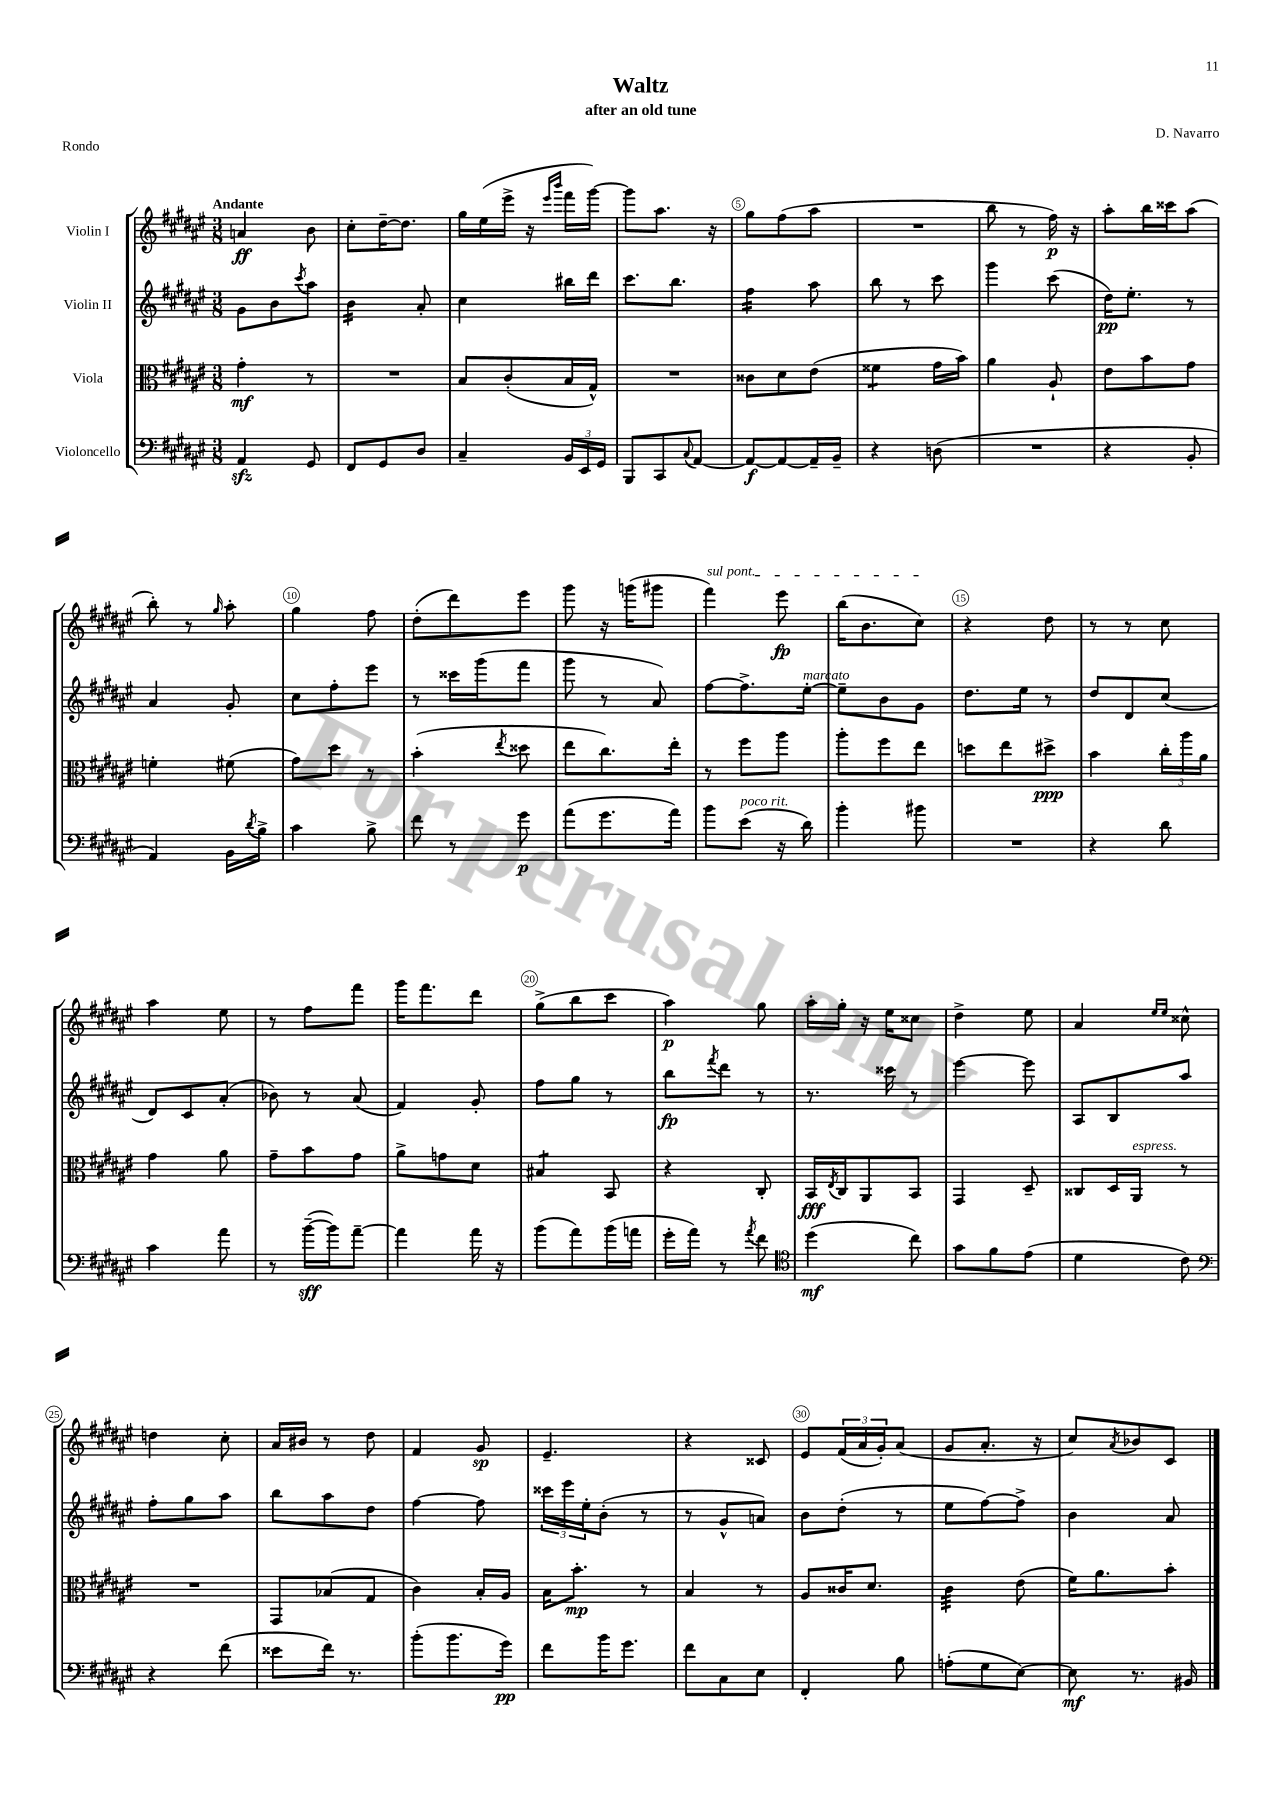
\header { title = "Waltz" composer = "D. Navarro" subtitle = "after an old tune" piece = "Rondo" }
<<
\new StaffGroup <<
\new Staff = "s0" \with { instrumentName = "Violin I" } {
    \clef treble \key fis \major \numericTimeSignature \time 3/8 \tempo "Andante"
    a'4\ff b'8 |
    cis''8-. dis''16~-- dis''8. |
    gis''16 eis''16( eis'''16-> r16 \grace { eis'''16 b'''16 } fis'''16 gis'''16~) |
    gis'''8 ais''8. r16 |
    gis''8 fis''8( ais''8 |
    R4. |
    b''8 r8 fis''16\p) r16 |
    ais''8-. b''16 cisis'''16 ais''8( |
    b''8-.) r8 \grace { gis''16 } ais''8-. |
    gis''4 fis''8 |
    dis''8-.( dis'''8) eis'''8 |
    gis'''8 r16 g'''16( gis'''8 |
    \once \override TextSpanner.bound-details.left.text = \markup { \italic "sul pont." } fis'''4\startTextSpan) eis'''8\fp |
    b''16( b'8. cis''8\stopTextSpan) |
    r4 dis''8 |
    r8 r8 cis''8 |
    ais''4 eis''8 |
    r8 fis''8 fis'''8 |
    gis'''16 fis'''8. dis'''8 |
    gis''8->( b''8 cis'''8 |
    ais''4\p) gis''8 |
    ais''16-. gis''16-. r16 eis''16 cisis''8 |
    dis''4-> eis''8 |
    ais'4 \grace { eis''16 eis''16 } cisis''8-^ |
    d''4 cis''8-. |
    ais'16 bis'16 r8 dis''8 |
    fis'4 gis'8\sp |
    eis'4.-- |
    r4 cisis'8 |
    eis'8 \tuplet 3/2 { fis'16( ais'16 gis'16-.) } ais'8( |
    gis'8 ais'8.-. r16 |
    cis''8) \acciaccatura { ais'8 } bes'8 cis'8 \bar "|." |
}
\new Staff = "s1" \with { instrumentName = "Violin II" } {
    \clef treble \key fis \major \numericTimeSignature \time 3/8
    gis'8 b'8 \acciaccatura { cis'''8 } ais''8 |
    b'4:16 ais'8-. |
    cis''4 bis''16 dis'''16 |
    cis'''8. b''8. |
    fis''4:16 ais''8 |
    b''8 r8 cis'''8 |
    gis'''4 cis'''8( |
    dis''16\pp) eis''8.-. r8 |
    ais'4 gis'8-. |
    cis''8 fis''8-. eis'''8 |
    r8 cisis'''16 gis'''16( fis'''8 |
    gis'''8 r8 ais'8) |
    fis''8~ fis''8.-> eis''16~-.^\markup { \italic "marcato" } |
    eis''8-- b'8 gis'8 |
    dis''8. eis''16 r8 |
    dis''8 dis'8 cis''8( |
    dis'8) cis'8 ais'8-.( |
    bes'8) r8 ais'8( |
    fis'4) gis'8-. |
    fis''8 gis''8 r8 |
    b''8\fp \acciaccatura { fis'''8 } dis'''8 r8 |
    r8. cisis'''16 r8 |
    eis'''4~ eis'''8 |
    ais8 b8 ais''8 |
    fis''8-. gis''8 ais''8 |
    b''8 ais''8 dis''8 |
    fis''4~ fis''8 |
    \tuplet 3/2 { cisis'''16 eis'''16 eis''16-. } b'8-.( r8 |
    r8 gis'8-^ a'8) |
    b'8 dis''8-.( r8 |
    eis''8 fis''8~) fis''8-> |
    b'4 ais'8 \bar "|." |
}
\new Staff = "s2" \with { instrumentName = "Viola" } {
    \clef alto \key fis \major \numericTimeSignature \time 3/8
    gis'4-.\mf r8 |
    R4. |
    b8 cis'8-.( b16 gis16-^) |
    R4. |
    cisis'8 dis'8 eis'8( |
    fisis'4:8 gis'16 b'16) |
    ais'4 ais8-! |
    eis'8 b'8 gis'8 |
    f'4-. fis'8( |
    gis'8) dis''8 r8 |
    b'4-.( \acciaccatura { eis''8 } disis''8 |
    eis''8 cis''8.) eis''16-. |
    r8 fis''8 ais''8 |
    ais''8-. fis''8 eis''8 |
    d''8 eis''8 dis''8->\ppp |
    b'4 \tuplet 3/2 { cis''16-. ais''16 ais'16 } |
    gis'4 ais'8 |
    gis'8-- b'8 gis'8 |
    ais'8-> g'8 dis'8 |
    bis4:8 b,8 |
    r4 cis8-. |
    b,16\fff \acciaccatura { eis8 } cis16 ais,8 b,8 |
    gis,4 dis8-- |
    cisis8 dis16 ais,16^\markup { \italic "espress." } r8 |
    R4. |
    gis,8 bes8( gis8 |
    cis'4) b16-. ais16 |
    b16 b'8.-.\mp r8 |
    b4 r8 |
    ais8 cisis'16 dis'8. |
    cis'4:32 eis'8( |
    fis'16) ais'8. b'8-. \bar "|." |
}
\new Staff = "s3" \with { instrumentName = "Violoncello" } {
    \clef bass \key fis \major \numericTimeSignature \time 3/8
    ais,4\sfz gis,8 |
    fis,8 gis,8 dis8 |
    cis4-- \tuplet 3/2 { b,16 eis,16 gis,16 } |
    b,,8 cis,8 \appoggiatura { cis8 } ais,8~ |
    ais,8~\f ais,8~ ais,16-- b,16-- |
    r4 d8( |
    R4. |
    r4 b,8-. |
    ais,4) b,16 \acciaccatura { dis'8 } b16-> |
    cis'4 b8-> |
    fis'8 r8 gis'8\p |
    ais'8( gis'8. ais'16) |
    b'8 eis'8^\markup { \italic "poco rit." }( r16 dis'16) |
    b'4-. bis'8 |
    R4. |
    r4 dis'8 |
    cis'4 ais'8 |
    r8 b'16~--\sff( b'16) ais'8~-- |
    ais'4 ais'16 r16 |
    b'8( ais'8) b'16( a'16 |
    gis'16-. ais'16) r8 \acciaccatura { ais'8 } fis'8 |
    \clef tenor dis''4\mf( cis''8) |
    gis'8 fis'8 eis'8( |
    dis'4 cis'8) |
    \clef bass r4 fis'8( |
    eisis'8 fis'16) r8. |
    b'8-.( b'8. gis'16\pp) |
    fis'8 b'16 gis'8. |
    fis'8 cis8 eis8 |
    fis,4-. b8 |
    a8-.( gis8 eis8~) |
    eis8\mf r8. bis,16 \bar "|." |
}
>>
>>
\layout { \context { \Score \override BarNumber.break-visibility = ##(#f #t #t) barNumberVisibility = #(every-nth-bar-number-visible 5) \override BarNumber.stencil = #(make-stencil-circler 0.1 0.3 ly:text-interface::print) } }
